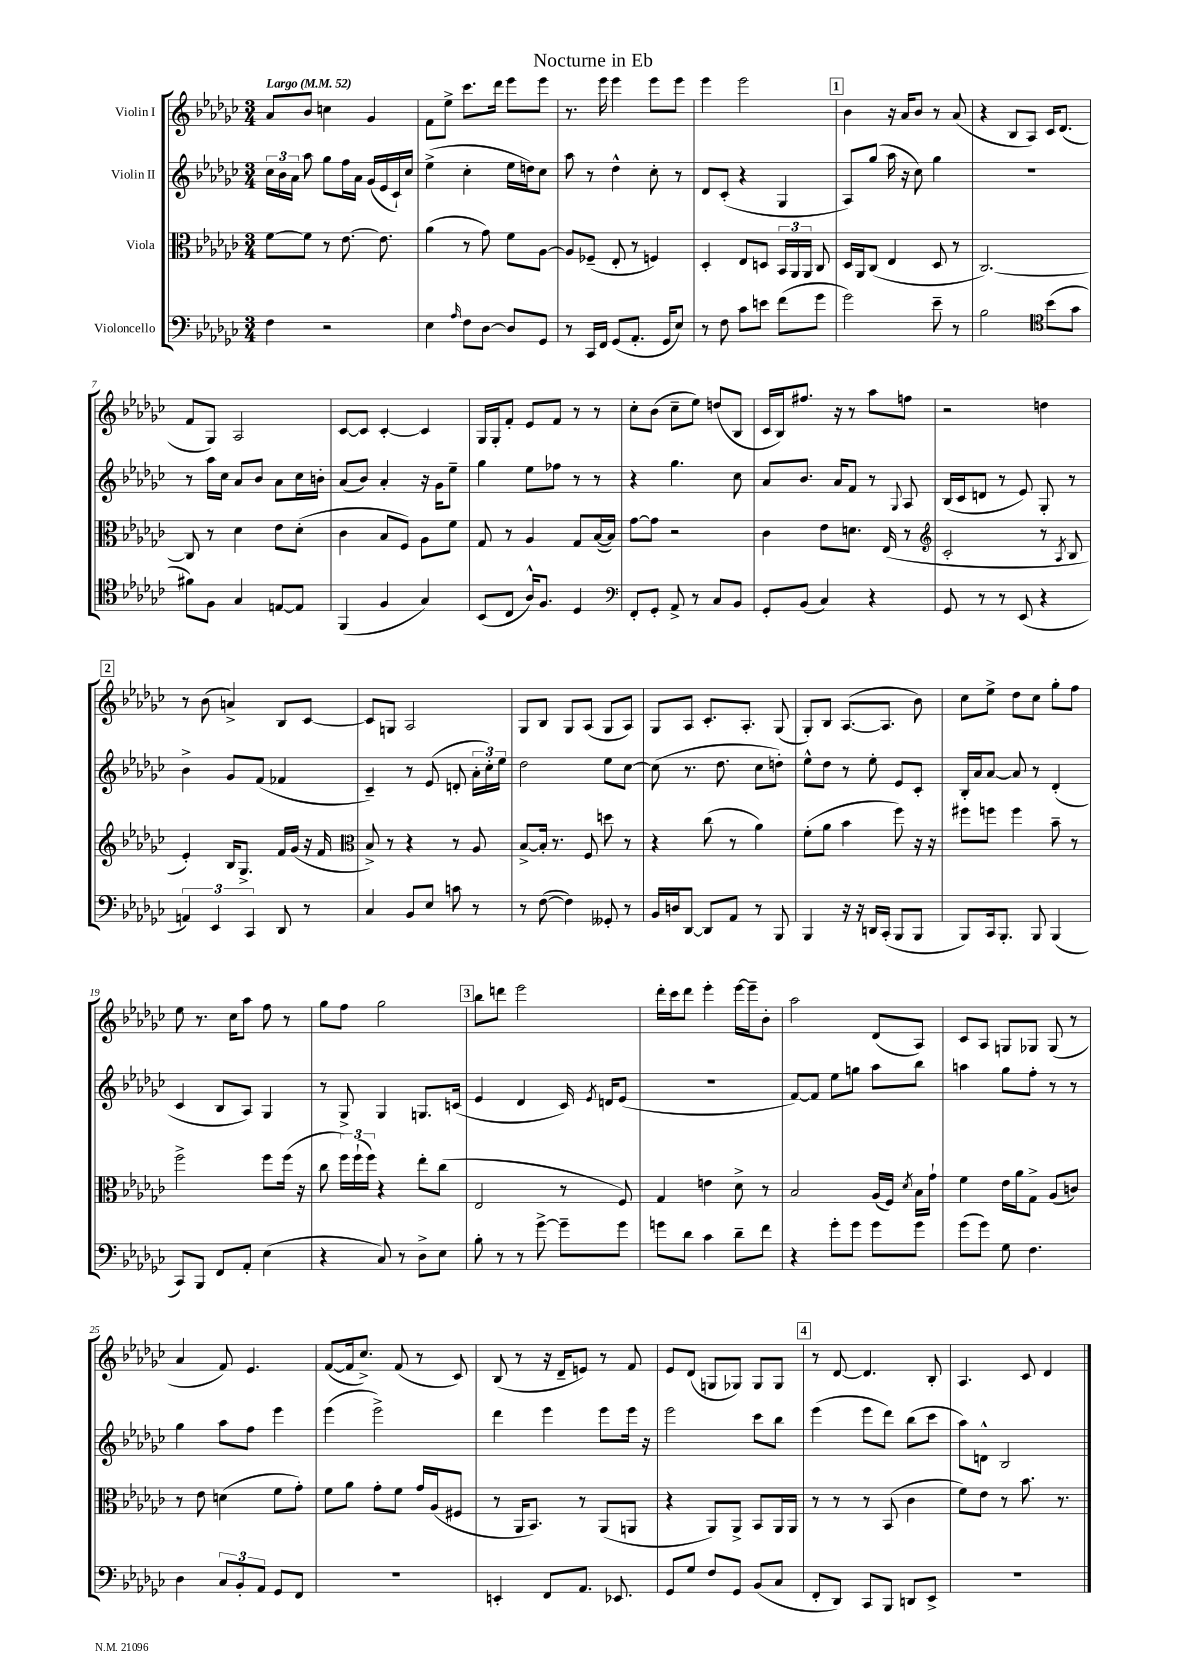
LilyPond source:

\header { title = "Nocturne in Eb" }
<<
\new StaffGroup <<
\new Staff = "s0" \with { instrumentName = "Violin I" } {
    \clef treble \key ges \major \numericTimeSignature \time 3/4 \tempo "Largo" 4 = 52
    \autoBeamOff aes'8[ bes'8] c''4 ges'4 |
    f'8[ ees''8]-> ces'''8.[ des'''16] ees'''8[ ees'''8] |
    r8. ees'''16 ees'''4 ees'''8[ ees'''8] |
    ees'''4 ees'''2 |
    \mark \markup { \box "1" } bes'4 r16 aes'16[ bes'8] r8 aes'8( |
    r4 bes8[ aes8]) ces'16[ des'8.]( |
    f'8[ ges8]) aes2 |
    ces'8[~ ces'8] ces'4~-. ces'4 |
    ges16[ ges16-. f'8]-. ees'8[ f'8] r8 r8 |
    ces''8[-. bes'8]( ces''8[-- ees''8]) d''8[( bes8] |
    ces'16[ bes16) fis''8.] r16 r8 aes''8[ f''8] |
    r2 d''4 |
    \mark \markup { \box "2" } r8 bes'8( a'4->) bes8[ ces'8]~ |
    ces'8[ g8] aes2 |
    ges8[ bes8] ges8[ aes8]( ges8[ aes8]) |
    ges8[ aes8] ces'8.[-. aes8.]-. ges8( |
    ges8[-.) bes8] aes8.[~( aes8.] bes'8) |
    ces''8[ ees''8]-> des''8[ ces''8] ges''8[-. f''8] |
    ees''8 r8. ces''16[ aes''8] f''8 r8 |
    ges''8[ f''8] ges''2 |
    \mark \markup { \box "3" } bes''8[ d'''8] ees'''2 |
    des'''16[-. ces'''16 des'''8] ees'''4-. ees'''16[~ ees'''16-- bes'8]-. |
    aes''2 des'8[( aes8]) |
    ces'8[ aes8] g8[ ges8] ges8( r8 |
    aes'4 f'8) ees'4. |
    f'8[~( f'16 ces''8.]->) f'8( r8 ces'8) |
    bes8( r8 r16 des'16[-- e'8]) r8 f'8 |
    ees'8[ des'8]( g8[ ges8]) ges8[ ges8] |
    \mark \markup { \box "4" } r8 des'8~ des'4. bes8-. |
    aes4. ces'8 des'4 \bar "|." |
}
\new Staff = "s1" \with { instrumentName = "Violin II" } {
    \clef treble \key ges \major \numericTimeSignature \time 3/4
    \autoBeamOff \tuplet 3/2 { ces''16[ bes'16 aes'16] } aes''8 ges''8[ f''16 aes'16] ges'16[( ees'16 ces'16-!) ces''16] |
    ees''4->( ces''4-. ees''16[ d''16) ces''8] |
    aes''8 r8 des''4-^ ces''8-. r8 |
    des'8[ ces'8]-.( r4 ges4 |
    \mark \markup { \box "1" } aes8[) ges''8]( aes''16 r16 ces''8) ges''4 |
    R2. |
    r8 aes''16[ ces''16] aes'8[ bes'8] aes'8[ ces''16 b'16]-. |
    aes'8[( bes'8]) aes'4-. r16 ges'16[ ees''8]-- |
    ges''4 ees''8[ fes''8] r8 r8 |
    r4 ges''4. ces''8 |
    aes'8[ bes'8.] aes'16[ f'8] r8 \appoggiatura { ges8 } aes8 |
    bes16[( ces'16 d'8] r8 ees'8) ges8-. r8 |
    \mark \markup { \box "2" } bes'4-> ges'8[ f'8]( fes'4 |
    ces'4--) r8 ees'8( d'8-. \tuplet 3/2 { aes'16[-. ces''16-.) ees''16] } |
    des''2 ees''8[ ces''8]~ |
    ces''8( r8. des''8. ces''8[ d''8]-.) |
    ees''8[-^ des''8] r8 ees''8-. ees'8[ ces'8]-. |
    bes16[-. aes'16 aes'8]~ aes'8 r8 des'4-.( |
    ces'4 bes8[ aes8]) ges4 |
    r8 ges8-> ges4 g8.[ c'16]( |
    \mark \markup { \box "3" } ees'4 des'4 ces'16) \acciaccatura { ees'8 } d'16[ ees'8]( |
    R2. |
    f'8[~) f'8] ees''8[ g''8] aes''8[ bes''8] |
    a''4 ges''8[ f''8]-. r8 r8 |
    ges''4 aes''8[ f''8] ees'''4 |
    ees'''4( ees'''2->) |
    des'''4 ees'''4 ees'''8[ ees'''16] r16 |
    ees'''2 ces'''8[ bes''8] |
    \mark \markup { \box "4" } ees'''4( ees'''8[ des'''8]) bes''8[( ces'''8] |
    aes''8[) d'8]-^ bes2 \bar "|." |
}
\new Staff = "s2" \with { instrumentName = "Viola" } {
    \clef alto \key ges \major \numericTimeSignature \time 3/4
    \autoBeamOff f'8[~ f'8] r8 ees'8.~ ees'8. |
    aes'4( r8 ges'8) f'8[ aes8]~ |
    aes8[ fes8]--( ees8-. r8 f4) |
    des4-. ees8[ d8] \tuplet 3/2 { bes,16[ aes,16 aes,16] } ces8 |
    \mark \markup { \box "1" } des16[ aes,16 ces8]( ees4 des8 r8 |
    ces2.~) |
    ces8 r8 des'4 ees'8[ des'8]-.( |
    ces'4 bes8[ f8]) aes8[ f'8] |
    ges8 r8 aes4 ges8[ bes16~( bes16]) |
    ges'8[~ ges'8] r2 |
    ces'4 ees'8[ d'8.] ees16( r8 |
    \clef treble ces'2-. r8 \acciaccatura { aes8 } bes8 |
    \mark \markup { \box "2" } ees'4-.) bes16[ ges8.]-> f'16[ ges'16]( r16 f'16 |
    \clef alto bes8->) r8 r4 r8 aes8 |
    bes8[~-> bes16]-. r8. f8 d''8 r8 |
    r4 ces''8( r8 aes'4) |
    f'8[-.( aes'8] bes'4 f''8) r16 r16 |
    fis''8[ f''8] f''4 bes'8-- r8 |
    f''2-> f''8[ f''16]( r16 |
    ces''8 \tuplet 3/2 { f''16[) f''16-!( f''16]) } r4 ees''8[-. ces''8]( |
    \mark \markup { \box "3" } ees2 r8 f8) |
    ges4 e'4 des'8-> r8 |
    bes2 aes16[( f16]) \acciaccatura { des'8 } bes16[ ges'16]-! |
    f'4 ees'16[ aes'16 ges8]-> aes8[( c'8]) |
    r8 ees'8 d'4( f'8[ ges'8]-.) |
    f'8[ aes'8] ges'8[-. f'8] ges'16[ aes16( fis8] |
    r8 aes,16[ bes,8.]) r8 aes,8[( a,8] |
    r4 aes,8[) aes,8]-> bes,8[ aes,16 aes,16] |
    \mark \markup { \box "4" } r8 r8 r8 bes,8( ces'4 |
    f'8[) ees'8] r8 bes'8. r8. \bar "|." |
}
\new Staff = "s3" \with { instrumentName = "Violoncello" } {
    \clef bass \key ges \major \numericTimeSignature \time 3/4
    \autoBeamOff f4 r2 |
    ees4 \grace { aes16 } f8[ des8]~ des8[ ges,8] |
    r8 ces,16[ f,16] ges,8[( aes,8.]-. ges,16[ ees8]) |
    r8 f8 ces'8[ e'8] f'8[( ges'8] |
    \mark \markup { \box "1" } ges'2) ees'8-- r8 |
    bes2 \clef tenor bes'8[( ges'8] |
    fis'8[) f8] ges4 e8[~ e8] |
    f,4( f4 ges4) |
    bes,8[( ces8] aes16[-^) f8.] des4 |
    \clef bass f,8[-. ges,8]-. aes,8-> r8 ces8[ bes,8] |
    ges,8[-. bes,8]( ces4) r4 |
    ges,8 r8 r8 ees,8( r4 |
    \mark \markup { \box "2" } \tuplet 3/2 { a,4) ees,4 ces,4 } des,8 r8 |
    ces4 bes,8[ ees8] c'8 r8 |
    r8 f8~( f4) geses,8-. r8 |
    bes,16[ d16 des,8]~ des,8[ aes,8] r8 bes,,8 |
    bes,,4 r16 r16 d,16[ ces,16]-.( bes,,8[ bes,,8] |
    bes,,8[) ces,16 bes,,8.]-. bes,,8 bes,,4( |
    ces,8[) bes,,8] f,8[ aes,8]-. ees4( |
    r4 ces8) r8 des8[-> ees8] |
    \mark \markup { \box "3" } bes8-. r8 r8 ges'8~-> ges'8[-- ges'8] |
    g'8[ des'8] ces'4 des'8[-- f'8] |
    r4 ges'8[-. ges'8] ges'8[ ges'8] |
    ges'8[( ges'8]) ges8 f4. |
    des4 \tuplet 3/2 { ces8[ bes,8-. aes,8] } ges,8[ f,8] |
    R2. |
    e,4-. f,8[ aes,8.] ees,8. |
    ges,8[ ges8] f8[ ges,8] bes,8[( ces8] |
    \mark \markup { \box "4" } f,8[-. des,8]) ces,8[ bes,,8] d,8[ ees,8]-> |
    R2. \bar "|." |
}
>>
>>
